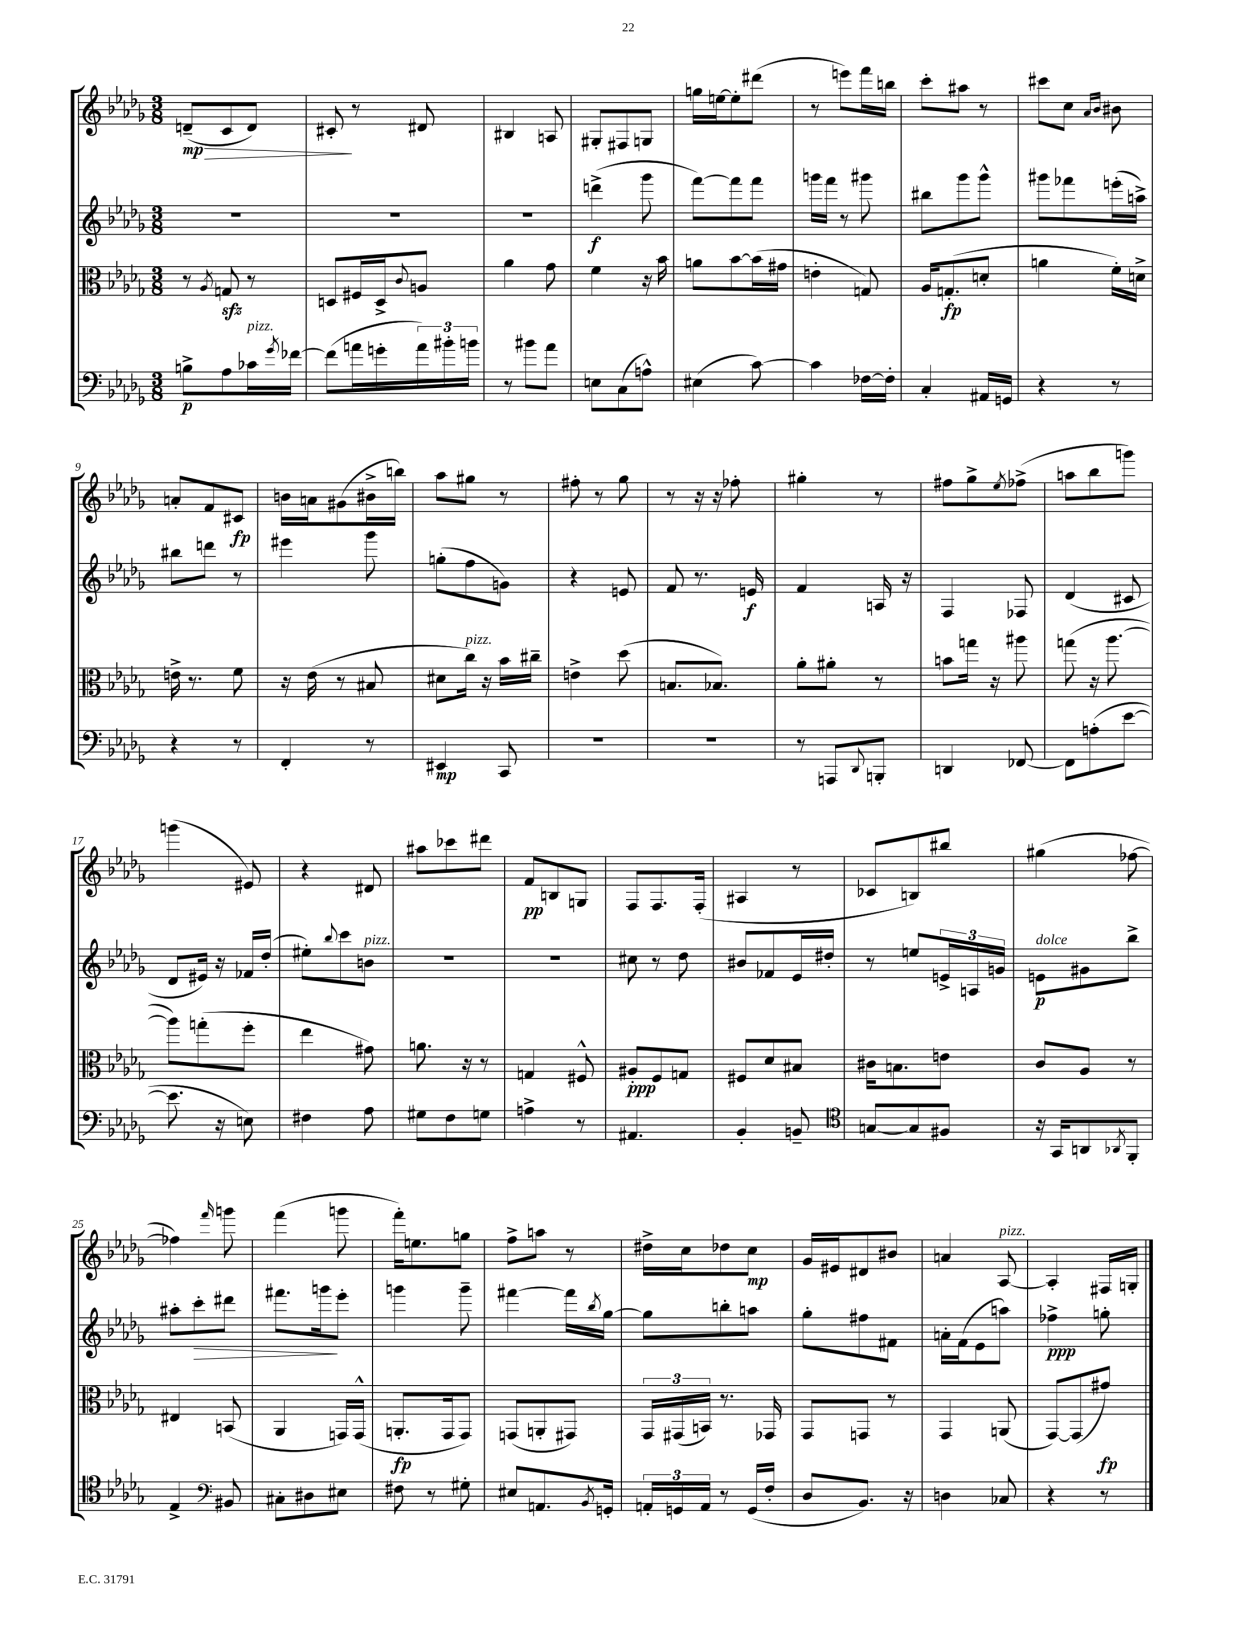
<<
\new StaffGroup <<
\new Staff = "s0" {
    \clef treble \key des \major \numericTimeSignature \time 3/8
    d'8--\mp\>( c'8 d'8) |
    cis'8-.\! r8 dis'8 |
    bis4 a8 |
    gis8-. fis8 g8 |
    g''16 e''16~ e''8-. dis'''8( |
    r8 e'''8) f'''16 b''16 |
    c'''8-. ais''8 r8 |
    cis'''8 c''8 \grace { aes'16 bes'16 } bis'8 |
    a'8-. f'8 cis'8\fp |
    b'16 a'16 gis'8( bis'16-> b''16) |
    aes''8 gis''8 r8 |
    fis''8-. r8 ges''8 |
    r8 r16 r16 fes''8-. |
    gis''4-. r8 |
    fis''8 ges''8-> \acciaccatura { ees''8 } fes''8->( |
    a''8 bes''8 g'''8) |
    g'''4( eis'8) |
    r4 dis'8 |
    ais''8 ces'''8 dis'''8 |
    f'8\pp b8 g8 |
    f8 f8. f16-.( |
    ais4 r8 |
    ces'8 b8) bis''8 |
    gis''4( fes''8~ |
    fes''4) \grace { f'''16 } g'''8 |
    f'''4( g'''8 |
    f'''16-.) e''8. g''8 |
    f''8-> a''8 r8 |
    dis''16-> c''16 des''8 c''8\mp |
    ges'16 eis'16 dis'8 bis'8 |
    a'4 aes8~^\markup { \italic "pizz." } |
    aes4-. fis16 g16-. \bar "|." |
}
\new Staff = "s1" {
    \clef treble \key des \major \numericTimeSignature \time 3/8
    R4. |
    R4. |
    R4. |
    d'''4->\f( ges'''8 |
    f'''8~) f'''8 f'''8 |
    g'''16 f'''16 r8 gis'''8 |
    bis''8 ges'''8 ges'''8-^ |
    gis'''8 fes'''8 e'''16-.( a''16->) |
    bis''8 d'''8 r8 |
    eis'''4 ges'''8 |
    g''8-.( f''8 g'8) |
    r4 e'8 |
    f'8 r8. e'16\f |
    f'4 a16 r16 |
    f4 fes8 |
    des'4( cis'8 |
    des'8 eis'16) r16 fes'16 des''16-.( |
    eis''8-.) \appoggiatura { bes''8 } c'''8 b'8^\markup { \italic "pizz." } |
    R4. |
    R4. |
    cis''8 r8 des''8 |
    bis'8 fes'8 ees'16 dis''16-. |
    r8 e''8 \tuplet 3/2 { e'16-> a16 g'16 } |
    e'8\p^\markup { \italic "dolce" } gis'8 bes''8-> |
    ais''8-. c'''8-.\> dis'''8 |
    fis'''8. g'''16\! ees'''8-. |
    g'''4 g'''8-- |
    fis'''4~ fis'''16 \acciaccatura { bes''8 } ges''16~ |
    ges''8 b''8-. a''8 |
    ges''8-. fis''8 fis'8 |
    a'16-. f'16( ees'8 a''8) |
    fes''4->\ppp g''8-. \bar "|." |
}
\new Staff = "s2" {
    \clef alto \key des \major \numericTimeSignature \time 3/8
    r8 \acciaccatura { aes8 } g8\sfz r8 |
    d8 fis16 d16-> \appoggiatura { c'8 } a8 |
    aes'4 ges'8 |
    f'4 r16 bes'16 |
    a'8 bes'8~ bes'16( gis'16 |
    e'4-. g8) |
    aes16 g8.-.\fp( d'8-. |
    a'4 f'16-.) d'16-> |
    e'16-> r8. f'8 |
    r16 ees'16( r8 bis8 |
    dis'8 c''16^\markup { \italic "pizz." }) r16 bes'16 cis''16-- |
    e'4-> des''8( |
    b8. bes8.) |
    aes'8-. ais'8-. r8 |
    b'8 g''16 r16 ais''8 |
    g''8( r16 aes''8.~ |
    aes''8) g''8-.( f''8-. |
    ees''4 gis'8) |
    a'8. r16 r8 |
    g4 fis8-^ |
    ais8-.\ppp f8 g8 |
    fis8 des'8 bis8 |
    cis'16 b8. e'8 |
    c'8 aes8 r8 |
    eis4 b,8( |
    aes,4 g,16) g,16-^( |
    a,8.-.\fp ges,16 ges,8) |
    g,8( a,8-. gis,8) |
    \tuplet 3/2 { ges,16 gis,16( b,16) } r8. ges,16 |
    ges,8 g,8 r8 |
    ges,4 a,8( |
    ges,8~) ges,8( gis'8\fp) \bar "|." |
}
\new Staff = "s3" {
    \clef bass \key des \major \numericTimeSignature \time 3/8
    b8->\p aes8 ces'16^\markup { \italic "pizz." } \acciaccatura { ges'8 } fes'16~ |
    fes'8( a'16 g'16-. \tuplet 3/2 { a'16) bis'16-. b'16 } |
    r8 bis'8 aes'8 |
    e8 c8( a8-^) |
    eis4( c'8~) |
    c'4 fes16~ fes16-. |
    c4-. ais,16 g,16 |
    r4 r8 |
    r4 r8 |
    f,4-. r8 |
    eis,4\mp c,8 |
    R4. |
    R4. |
    r8 a,,8 \appoggiatura { des,8 } b,,8-. |
    d,4 fes,8~ |
    fes,8 a8-.( ees'8~ |
    ees'8. r16 e8) |
    fis4 aes8 |
    gis8 f8 g8 |
    a4-> r8 |
    ais,4. |
    bes,4-. b,8-- |
    \clef tenor g8~ g8 fis8 |
    r16 ges,16 a,8 \acciaccatura { aes,8 } f,8-. |
    ees4-> \clef bass bis,8 |
    cis8-. dis8 eis8 |
    fis8 r8 gis8-. |
    eis8 a,8. \acciaccatura { bes,8 } g,16-. |
    \tuplet 3/2 { a,16-. g,16 a,16 } r8 g,16( f16-. |
    des8 bes,8.) r16 |
    d4 ces8 |
    r4 r8 \bar "|." |
}
>>
>>
